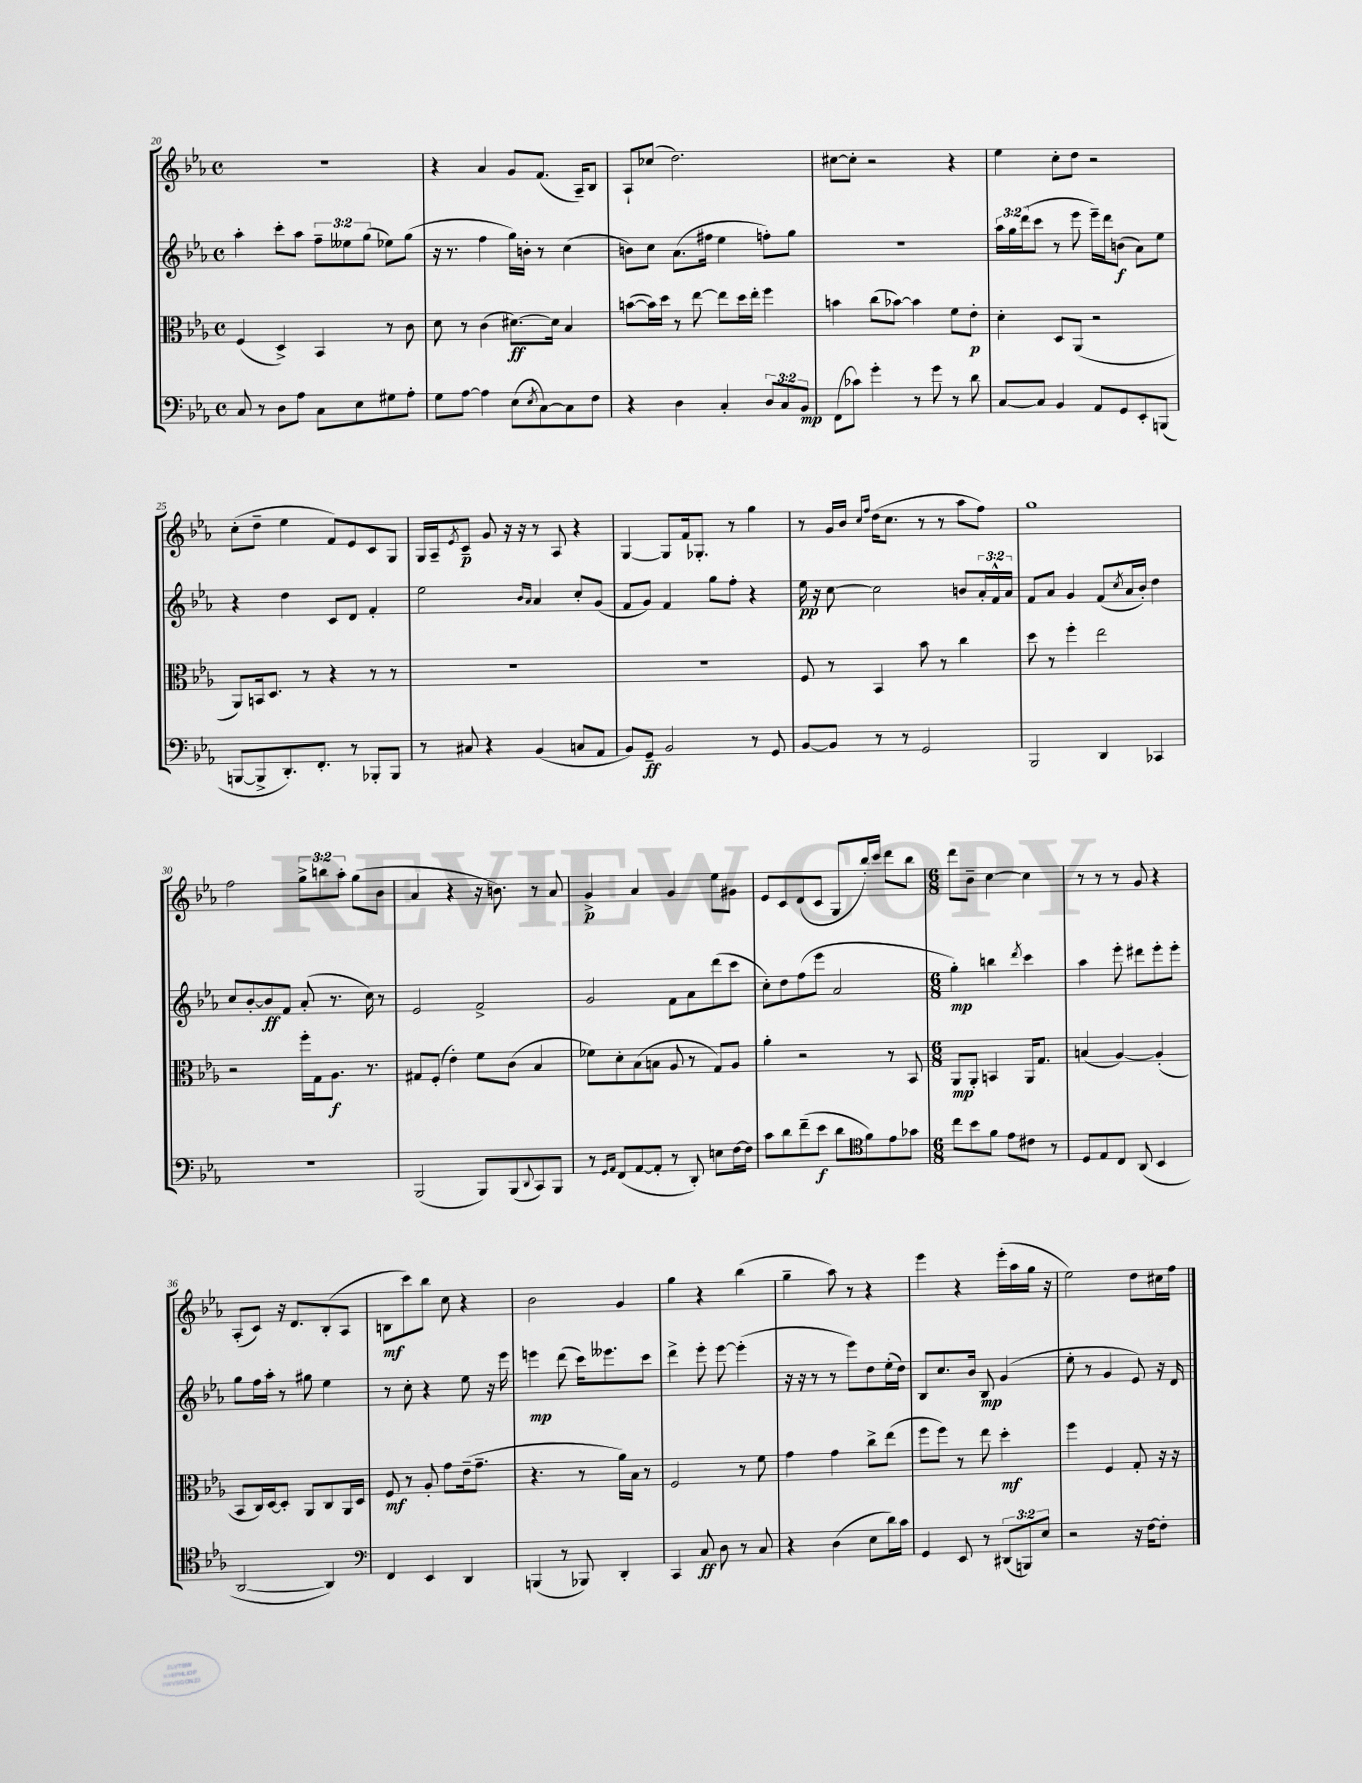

**kern	**dynam	**kern	**dynam	**kern	**dynam	**kern	**dynam
*part4	*part4	*part3	*part3	*part2	*part2	*part1	*part1
*staff4	*staff4	*staff3	*staff3	*staff2	*staff2	*staff1	*staff1
*clefF4	*	*clefC3	*	*clefG2	*	*clefG2	*
*k[b-e-a-]	*	*k[b-e-a-]	*	*k[b-e-a-]	*	*k[b-e-a-]	*
*M4/4	*	*M4/4	*	*M4/4	*	*M4/4	*
*met(c)	*	*met(c)	*	*met(c)	*	*met(c)	*
=20	=20	=20	=20	=20	=20	=20	=20
8C/	.	(4F/	.	4aa-'\	.	1r	.
8r	.	.	.	.	.	.	.
8D\L	.	4D^/)	.	8ccc'\L	.	.	.
8A-\J	.	.	.	8aa-\J	.	.	.
8C\L	.	4BB-/	.	12ff~\L	.	.	.
.	.	.	.	12ee--X\	.	.	.
8E-\	.	.	.	.	.	.	.
.	.	.	.	(12gg\J	.	.	.
8G#X\	.	8r	.	8ee-X\L)	.	.	.
8A-'\J	.	8c\	.	(8gg\J	.	.	.
=21	=21	=21	=21	=21	=21	=21	=21
8G\L	.	8d\	.	16r	.	4r	.
.	.	.	.	8.r	.	.	.
[8A-\J	.	8r	.	.	.	.	.
4A-\]	.	(4c\	.	4ff\	.	4a-/	.
(8E-\L	.	[8.d#X\L)	ff	16gg\LL)	.	8g/L	.
.	.	.	.	16bn'\JJ	.	.	.
8qE-/	.	.	.	.	.	.	.
[8C\)	.	.	.	8r	.	(8.f/J	.
.	.	16d#\Jk]	.	.	.	.	.
8C\]	.	4B-/	.	(4cc\	.	.	.
.	.	.	.	.	.	16A-~/KL)	.
8F\J	.	.	.	.	.	8B-/J	.
=22	=22	=22	=22	=22	=22	=22	=22
4r	.	([8bn\L	.	8bn\L)	.	8A-`/L	.
.	.	16b\L])	.	8cc\J	.	(8cc-X/J	.
.	.	16dd\JJ	.	.	.	.	.
4D\	.	8r	.	(8.a-\L	.	2.dd\)	.
.	.	[8ee-\	.	.	.	.	.
.	.	.	.	16ff#X\Jk	.	.	.
4C'/	.	8ee-\L]	.	4ee-\	.	.	.
.	.	16dd\L	.	.	.	.	.
.	.	16ee-'\JJ	.	.	.	.	.
12D/L	.	4ff\	.	8ffn'\L)	.	.	.
12C/	.	.	.	.	.	.	.
.	.	.	.	8gg\J	.	.	.
12BB-/J	mp	.	.	.	.	.	.
=23	=23	=23	=23	=23	=23	=23	=23
(8FF\L	.	4bn\	.	1r	.	[8cc#X\L	.
8c-X\J)	.	.	.	.	.	8cc#'\J]	.
4g'\	.	(8cc\L	.	.	.	2r	.
.	.	[8b-X\J)	.	.	.	.	.
8r	.	4b-\]	.	.	.	.	.
8g\	.	.	.	.	.	.	.
8r	.	8f\L	.	.	.	4r	.
8d\	.	8e-'\J	p	.	.	.	.
=24	=24	=24	=24	=24	=24	=24	=24
[8C/L	.	4d'\	.	24aa-\LL	.	4ee-\	.
.	.	.	.	24gg\	.	.	.
.	.	.	.	(24ddd\J	.	.	.
8C/J]	.	.	.	8ccc\J	.	.	.
4BB-/	.	8D/L	.	8r	.	8cc'\L	.
.	.	(8AA-/J	.	8eee-\	.	8dd\J	.
8AA-/L	.	2r	.	16eee-~\LL)	.	2r	.
.	.	.	.	16ddd\J	.	.	.
8GG/	.	.	.	(8bn\J	f	.	.
8EE-'/	.	.	.	8a-\L)	.	.	.
(8BBBn/J	.	.	.	8ee-\J	.	.	.
!!LO:LB:g=z
=25	=25	=25	=25	=25	=25	=25	=25
[8BBBn/L	.	8AA-/L)	.	4r	.	(8cc'\L	.
8BBB^/]	.	16BBn/k	.	.	.	8dd~\J	.
.	.	8.D/J	.	.	.	.	.
8.DD'/)	.	.	.	4dd\	.	4ee-\	.
.	.	8r	.	.	.	.	.
8.FF'/J	.	.	.	.	.	.	.
.	.	4r	.	8c/L	.	8f/L)	.
8r	.	.	.	8d/J	.	8e-/	.
8BBB-X'/L	.	8r	.	4f'/	.	8c/	.
8BBB-/J	.	8r	.	.	.	8G/J	.
=26	=26	=26	=26	=26	=26	=26	=26
8r	.	1r	.	2ee-\	.	16G/LL	.
.	.	.	.	.	.	16A-~/J	.
.	.	.	.	.	.	8qe-/	.
8C#X/	.	.	.	.	.	8c~/J	p
4r	.	.	.	.	.	8g/	.
.	.	.	.	.	.	16r	.
.	.	.	.	.	.	16r	.
.	.	.	.	16qqb-/LL	.	.	.
.	.	.	.	16qqa-/JJ	.	.	.
(4BB-/	.	.	.	4a-/	.	8r	.
.	.	.	.	.	.	8A-/	.
8Cn/L	.	.	.	8cc'/L	.	4r	.
8AA-/J	.	.	.	(8g/J	.	.	.
=27	=27	=27	=27	=27	=27	=27	=27
8BB-/L)	.	1r	.	8f/L	.	[4G/	.
8GG~/J	ff	.	.	8g/J)	.	.	.
2BB-/	.	.	.	4f/	.	8G/L]	.
.	.	.	.	.	.	16f/k	.
.	.	.	.	.	.	8.G-X'/J	.
.	.	.	.	8gg\L	.	.	.
.	.	.	.	8ff'\J	.	8r	.
8r	.	.	.	4r	.	4gg\	.
8GG/	.	.	.	.	.	.	.
=28	=28	=28	=28	=28	=28	=28	=28
[8BB-/L	.	8F/	.	16ee-\	pp	8r	.
.	.	.	.	16r	.	.	.
8BB-/J]	.	8r	.	[8cc\	.	16g/LL	.
.	.	.	.	.	.	16b-/JJ	.
.	.	.	.	.	.	16qqcc/LL	.
.	.	.	.	.	.	16qqff/JJ	.
8r	.	4BB-/	.	2cc\]	.	(16dd\KL	.
.	.	.	.	.	.	8.cc\J	.
8r	.	.	.	.	.	.	.
2GG/	.	8b-\	.	.	.	8r	.
.	.	8r	.	.	.	8r	.
.	.	4cc\	.	8bn/L	.	8aa-\L	.
.	.	.	.	24a-'/L	.	8ff\J)	.
.	.	.	.	24f^^/	.	.	.
.	.	.	.	24a-/JJ	.	.	.
=29	=29	=29	=29	=29	=29	=29	=29
2BBB-/	.	8dd\	.	8f/L	.	1gg	.
.	.	8r	.	8a-/J	.	.	.
.	.	4ff'\	.	4g/	.	.	.
4DD/	.	2ee-\	.	(8f/L	.	.	.
.	.	.	.	8qcc/	.	.	.
.	.	.	.	16a-/L	.	.	.
.	.	.	.	16b-'/JJ)	.	.	.
4CC-X/	.	.	.	4dd\	.	.	.
!!LO:LB:g=z
=30	=30	=30	=30	=30	=30	=30	=30
1r	.	2r	.	8cc/L	.	2ff\	.
.	.	.	.	[8b-'/	.	.	.
.	.	.	.	8b-/]	ff	.	.
.	.	.	.	8f/J	.	.	.
.	.	16ff'\LL	.	(8a-'/	.	12gg^\L	.
.	.	16G\J	.	.	.	.	.
.	.	.	.	.	.	12bbn\	.
.	.	8.A-\J	f	8.r	.	.	.
.	.	.	.	.	.	12aa-'\J	.
.	.	.	.	.	.	(8gg\L	.
.	.	8.r	.	16cc\)	.	.	.
.	.	.	.	8r	.	8b-\J	.
=31	=31	=31	=31	=31	=31	=31	=31
(2BBB-/	.	8G#X/L	.	2e-/	.	4a-/	.
.	.	(8F'/J	.	.	.	.	.
.	.	4e-'\)	.	.	.	4r	.
8BBB-/L)	.	8f\L	.	2f^/	.	16r	.
.	.	.	.	.	.	8.bn\)	.
(8BBB-/	.	(8c\J	.	.	.	.	.
8qqDD/	.	.	.	.	.	.	.
8CC/)	.	4B-/	.	.	.	8r	.
8BBB-/J	.	.	.	.	.	8a-/	.
=32	=32	=32	=32	=32	=32	=32	=32
8r	.	8f-X\L)	.	2g/	.	4g^/	p
16qqGG/LL	.	.	.	.	.	.	.
16qqAA-/JJ	.	.	.	.	.	.	.
(8FF/L	.	8d'\	.	.	.	.	.
[8AA-/	.	(8B-\	.	.	.	4a-/	.
8AA-'/J]	.	8Bn\J	.	.	.	.	.
8r	.	8A-/	.	8f\L	.	4g/	.
8DD'/)	.	8r	.	8a-\	.	.	.
8En\L	.	8G/L)	.	(8ddd\	.	8ee-\L	.
[16F\L	.	8A-/J	.	8ccc\J	.	8g#X\J	.
16F\JJ]	.	.	.	.	.	.	.
=33	=33	=33	=33	=33	=33	=33	=33
8c\L	.	4a-'\	.	8cc'\L)	.	8e-/L	.
8d\	.	.	.	8dd\	.	8c/	.
(8f~\	.	2r	.	(8ff\	.	(8d/	.
8e-\J	f	.	.	8eee-\J	.	8c/J	.
8d\L	.	.	.	2a-/	.	8G/L	.
8f\)	.	.	.	.	.	16bb-'/L)	.
.	.	.	.	.	.	16ccc/JJ	.
8e-\	.	8r	.	.	.	8ddd\L	.
8g-X\J	.	8BB-/	.	.	.	8bb-\J	.
=34	=34	=34	=34	=34	=34	=34	=34
*clefC4	*	*	*	*	*	*	*
*M6/8	*	*M6/8	*	*M6/8	*	*M6/8	*
8cc\L	.	8AA-/L	mp	4gg'\)	mp	8ddd\L	.
8b-\	.	8AA-'/J	.	.	.	8b-~\J	.
8f\J	.	4BBn/	.	4bbn\	.	[4cc\	.
8e-\L	.	.	.	.	.	.	.
.	.	.	.	8qddd/	.	.	.
8c#X\J	.	16AA-/KL	.	4ccc\	.	4cc\]	.
.	.	8.G/J	.	.	.	.	.
8r	.	.	.	.	.	.	.
=35	=35	=35	=35	=35	=35	=35	=35
8D/L	.	(4Bn/	.	4aa-\	.	8r	.
8E-/	.	.	.	.	.	8r	.
8C/J	.	[4A-/)	.	8eee-'\	.	8r	.
(8AA-/	.	.	.	8ddd#X\L	.	8g/	.
4BB-/	.	(4A-'/]	.	8eee-'\	.	4r	.
.	.	.	.	8eee-'\J	.	.	.
!!LO:LB:g=z
=36	=36	=36	=36	=36	=36	=36	=36
[2AA-/	.	8BB-/L	.	8gg\L	.	(8A-'/L	.
.	.	16C/L)	.	16ff\L	.	8c/J)	.
.	.	[16D/J	.	16aa-'\JJ	.	.	.
.	.	8D'/J]	.	8r	.	16r	.
.	.	.	.	.	.	8.d/L	.
.	.	8AA-/L	.	8gg#X\	.	.	.
4AA-/])	.	8C/	.	4ee-\	.	(8B-'/	.
.	.	16AA-/L	.	.	.	8A-/J	.
.	.	16D/JJ	.	.	.	.	.
=37	=37	=37	=37	=37	=37	=37	=37
*clefF4	*	*	*	*	*	*	*
4FF/	.	8F/	mf	8r	.	8Bn\L	mf
.	.	8r	.	8cc'\	.	8ccc\)	.
4EE-/	.	8A-'/	.	4r	.	8bb-\J	.
.	.	8g\L	.	.	.	8cc\	.
4DD/	.	(16e-~\k	.	8ee-\	.	4r	.
.	.	8.g~\J	.	.	.	.	.
.	.	.	.	16r	.	.	.
.	.	.	.	16eee-\	.	.	.
=38	=38	=38	=38	=38	=38	=38	=38
(4BBBn/	.	4.r	.	4eeen\	mp	2b-\	.
8r	.	.	.	(8ddd\	.	.	.
8BBB-X/)	.	8r	.	16ccc\KL)	.	.	.
.	.	.	.	8.eee--X\	.	.	.
4DD'/	.	16a-\LL)	.	.	.	4g/	.
.	.	16B-\JJ	.	.	.	.	.
.	.	8r	.	8ccc\J	.	.	.
=39	=39	=39	=39	=39	=39	=39	=39
4CC/	.	2F/	.	4ddd^\	.	4gg\	.
8C/	ff	.	.	8eee-'\	.	4r	.
8D\	.	.	.	[8eee-\	.	.	.
8r	.	8r	.	(4eee-'\]	.	(4bb-\	.
8C/	.	8f\	.	.	.	.	.
=40	=40	=40	=40	=40	=40	=40	=40
4r	.	4g\	.	16r	.	4gg~\	.
.	.	.	.	16r	.	.	.
.	.	.	.	8r	.	.	.
(4D\	.	4g\	.	8r	.	8aa-\)	.
.	.	.	.	8eee-\L)	.	8r	.
8E-\L	.	8cc^\L	.	8dd\	.	4r	.
16d\L)	.	(8ee-\J	.	(16ee-'\L	.	.	.
16c\JJ	.	.	.	16dd\JJ)	.	.	.
=41	=41	=41	=41	=41	=41	=41	=41
4GG/	.	8ff\L	.	8B-/L	.	4eee-\	.
.	.	8ff\J)	.	8.cc/	.	.	.
8EE-/	.	8r	.	.	.	4r	.
.	.	.	.	16b-/Jk	.	.	.
8r	.	8ee-\	.	8B-/	mp	.	.
(12DD#X/L	.	4dd'\	mf	(4g/	.	(16eee-'\LL	.
.	.	.	.	.	.	16aa-\	.
12BBBn/)	.	.	.	.	.	.	.
.	.	.	.	.	.	16gg\JJ	.
12E-/J	.	.	.	.	.	.	.
.	.	.	.	.	.	16r	.
=42	=42	=42	=42	=42	=42	=42	=42
2r	.	4ff\	.	8ee-'\	.	2ee-\)	.
.	.	.	.	8r	.	.	.
.	.	4F/	.	4g/	.	.	.
16r	.	8G'/	.	8e-/)	.	8dd\L	.
[16F\KL	.	.	.	.	.	.	.
8F'\J]	.	16r	.	16r	.	16cc#X\L	.
.	.	16r	.	16d/	.	16ff\JJ	.
==	==	==	==	==	==	==	==
*-	*-	*-	*-	*-	*-	*-	*-
